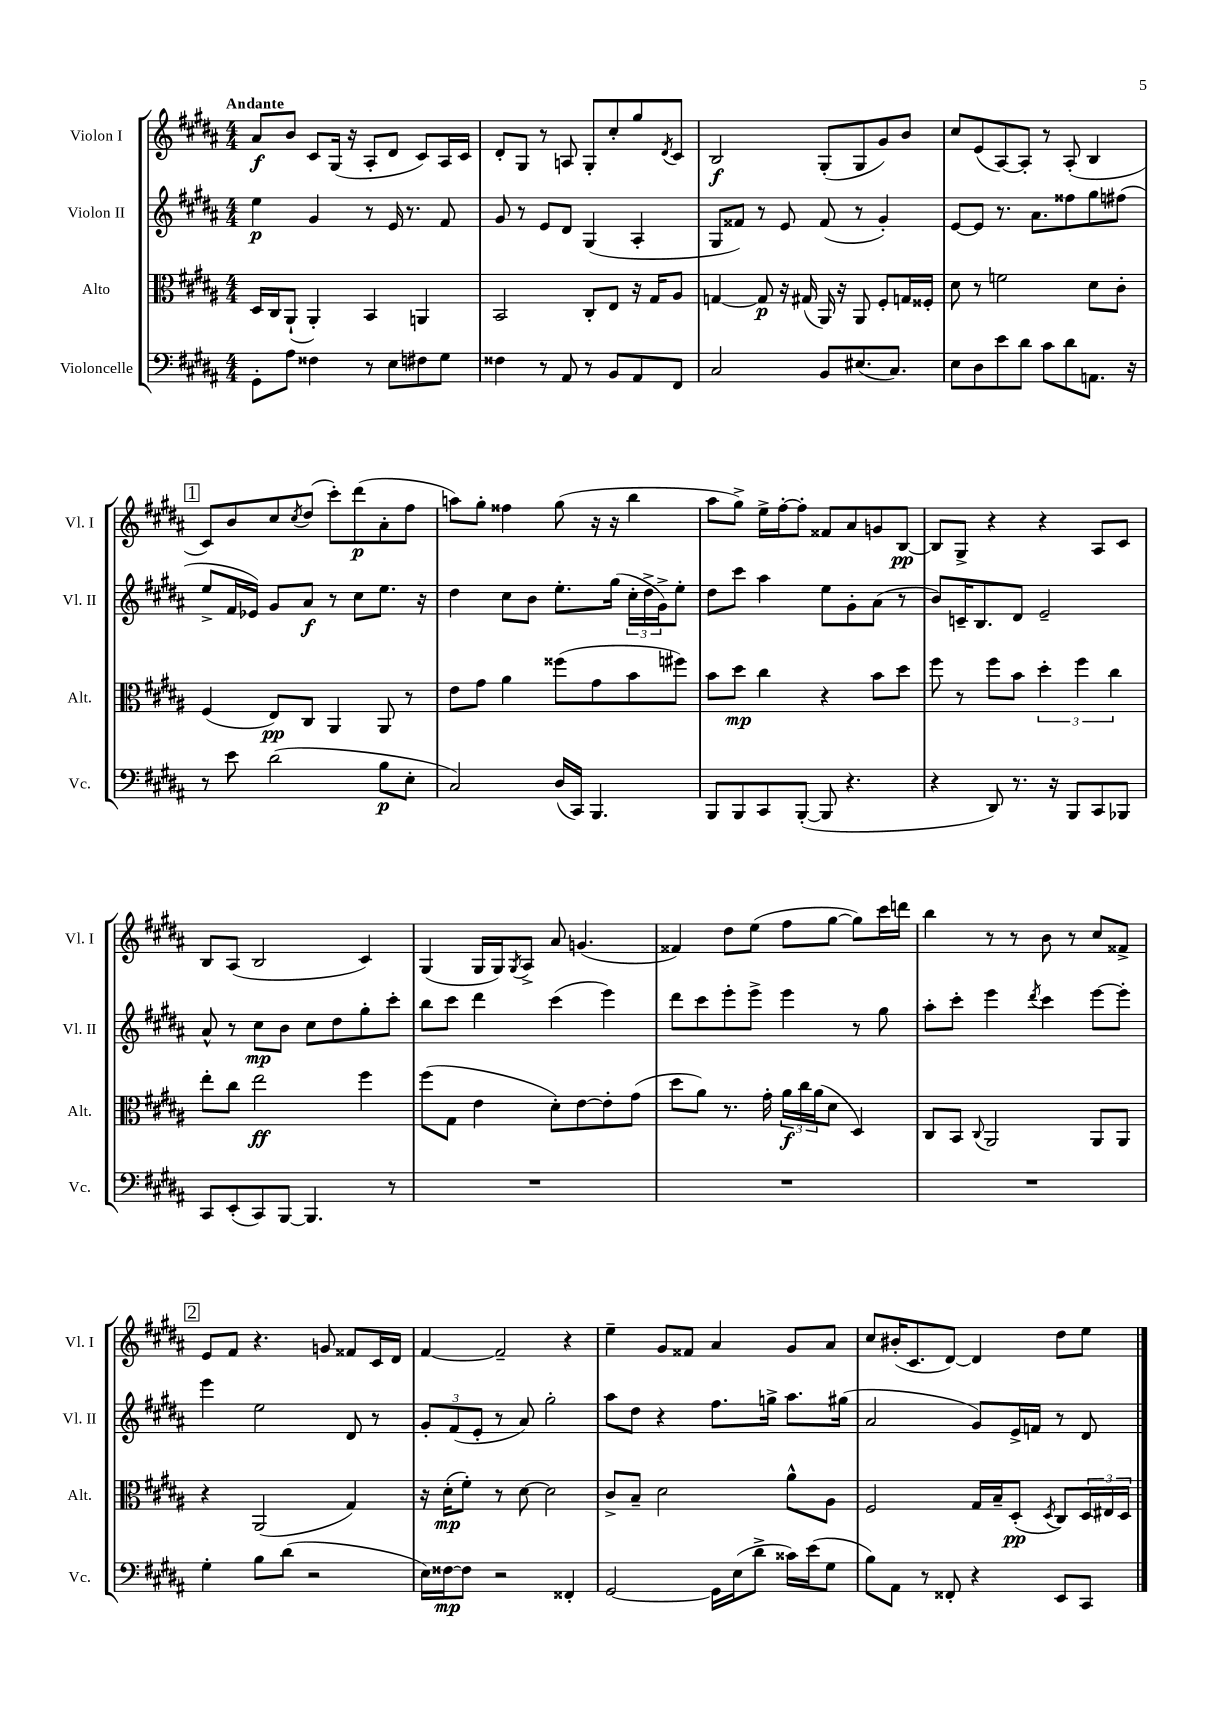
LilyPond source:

<<
\new StaffGroup <<
\new Staff = "s0" \with { instrumentName = "Violon I" shortInstrumentName = "Vl. I" } {
    \clef treble \key b \major \numericTimeSignature \time 4/4 \tempo "Andante"
    ais'8\f b'8 cis'8 gis16( r16 ais8-. dis'8 cis'8) ais16 cis'16 |
    dis'8-. gis8 r8 a8 gis8-. cis''8-. gis''8 \acciaccatura { dis'8 } cis'8 |
    b2\f gis8-.( gis8 gis'8) b'8 |
    cis''8 e'8( ais8~) ais8-. r8 ais8-.( b4 |
    \mark \markup { \box "1" } cis'8) b'8 cis''8 \acciaccatura { cis''8 } dis''8( cis'''8-.) dis'''8\p( ais'8-. fis''8 |
    a''8) gis''8-. fisis''4 gis''8( r16 r16 b''4 |
    ais''8 gis''8->) e''16-> fis''16~-. fis''8-. fisis'8 ais'8 g'8 b8~\pp |
    b8 gis8-> r4 r4 ais8 cis'8 |
    b8 ais8( b2 cis'4) |
    gis4( gis16 gis16) \acciaccatura { gis8 } ais8-> ais'8 g'4.( |
    fisis'4) dis''8 e''8( fis''8 gis''8~ gis''8) cis'''16 d'''16 |
    b''4 r8 r8 b'8 r8 cis''8 fisis'8-> |
    \mark \markup { \box "2" } e'8 fis'8 r4. g'8 fisis'8 cis'16 dis'16 |
    fis'4~ fis'2-- r4 |
    e''4-- gis'8 fisis'8 ais'4 gis'8 ais'8 |
    cis''8 bis'16-.( cis'8. dis'8~) dis'4 dis''8 e''8 \bar "|." |
}
\new Staff = "s1" \with { instrumentName = "Violon II" shortInstrumentName = "Vl. II" } {
    \clef treble \key b \major \numericTimeSignature \time 4/4
    e''4\p gis'4 r8 e'16 r8. fis'8 |
    gis'8 r8 e'8 dis'8 gis4( ais4-. |
    gis8 fisis'8) r8 e'8 fisis'8( r8 gis'4-.) |
    e'8~ e'8 r8. ais'8. fisis''8 gis''8 fis''8( |
    \mark \markup { \box "1" } e''8-> fis'16 ees'16) gis'8 ais'8\f r8 cis''8 e''8. r16 |
    dis''4 cis''8 b'8 e''8.-. gis''16( \tuplet 3/2 { cis''16-. dis''16-> gis'16->) } e''8-. |
    dis''8 cis'''8 ais''4 e''8 gis'8-. ais'8( r8 |
    b'8) c'16-- b8. dis'8 e'2-- |
    ais'8-^ r8 cis''8\mp b'8 cis''8 dis''8 gis''8-. cis'''8-. |
    b''8 cis'''8 dis'''4 cis'''4( e'''4) |
    dis'''8 cis'''8 e'''8-. e'''8-> e'''4 r8 gis''8 |
    ais''8-. cis'''8-. e'''4 \acciaccatura { dis'''8 } cis'''4 e'''8~ e'''8-. |
    \mark \markup { \box "2" } e'''4 e''2 dis'8 r8 |
    \tuplet 3/2 { gis'8-. fis'8( e'8-. } r8 ais'8) gis''2-. |
    ais''8 dis''8 r4 fis''8. g''16-> ais''8. gis''16( |
    ais'2 gis'8) e'16-> f'16 r8 dis'8 \bar "|." |
}
\new Staff = "s2" \with { instrumentName = "Alto" shortInstrumentName = "Alt." } {
    \clef alto \key b \major \numericTimeSignature \time 4/4
    dis16 cis16 ais,8-!( ais,4-.) b,4 a,4 |
    b,2 cis8-. e8 r16 gis16 ais8 |
    g4~ g8\p r16 gis16( ais,16) r16 ais,8 fis8-. g16 fisis16-. |
    dis'8 r8 f'2 dis'8 cis'8-. |
    \mark \markup { \box "1" } fis4( e8\pp) cis8 ais,4 ais,8 r8 |
    e'8 gis'8 ais'4 fisis''8( gis'8 b'8 fis''8) |
    b'8 dis''8\mp cis''4 r4 b'8 dis''8 |
    fis''8 r8 fis''8 b'8 \tuplet 3/2 { dis''4-. fis''4 cis''4 } |
    e''8-. cis''8 e''2\ff fis''4 |
    fis''8( gis8 e'4 dis'8-.) e'8~ e'8-. gis'8( |
    dis''8 ais'8) r8. gis'16-. \tuplet 3/2 { ais'16\f cis''16 ais'16( } dis'8 dis4) |
    cis8 b,8 \appoggiatura { cis8 } ais,2 ais,8 ais,8 |
    \mark \markup { \box "2" } r4 ais,2( gis4) |
    r16 dis'16-.\mp( fis'8-.) r8 dis'8~ dis'2 |
    cis'8-> b8-- dis'2 ais'8-^ ais8 |
    fis2 gis16 b16-- dis8-.\pp( \acciaccatura { dis8 } cis8) \tuplet 3/2 { dis16 eis16 dis16 } \bar "|." |
}
\new Staff = "s3" \with { instrumentName = "Violoncelle" shortInstrumentName = "Vc." } {
    \clef bass \key b \major \numericTimeSignature \time 4/4
    gis,8-. ais8 fisis4 r8 e8 fis8 gis8 |
    fisis4 r8 ais,8 r8 b,8 ais,8 fis,8 |
    cis2 b,8 eis8.( cis8.) |
    e8 dis8 e'8 dis'8 cis'8 dis'8 a,8. r16 |
    \mark \markup { \box "1" } r8 e'8 dis'2( b8\p e8-. |
    cis2) dis16( cis,16) b,,4. |
    b,,8 b,,8 cis,8 b,,8~-.( b,,8 r4. |
    r4 dis,8) r8. r16 b,,8 cis,8 bes,,8 |
    cis,8 e,8-.( cis,8) b,,8~ b,,4. r8 |
    R1 |
    R1 |
    R1 |
    \mark \markup { \box "2" } gis4-. b8 dis'8( r2 |
    e16) fisis16~\mp fisis8 r2 fisis,4-. |
    gis,2~ gis,16 e16( dis'8-> cisis'16) e'16( gis8 |
    b8) ais,8 r8 fisis,8-. r4 e,8 cis,8 \bar "|." |
}
>>
>>
\layout { \context { \Score \remove "Bar_number_engraver" } }
